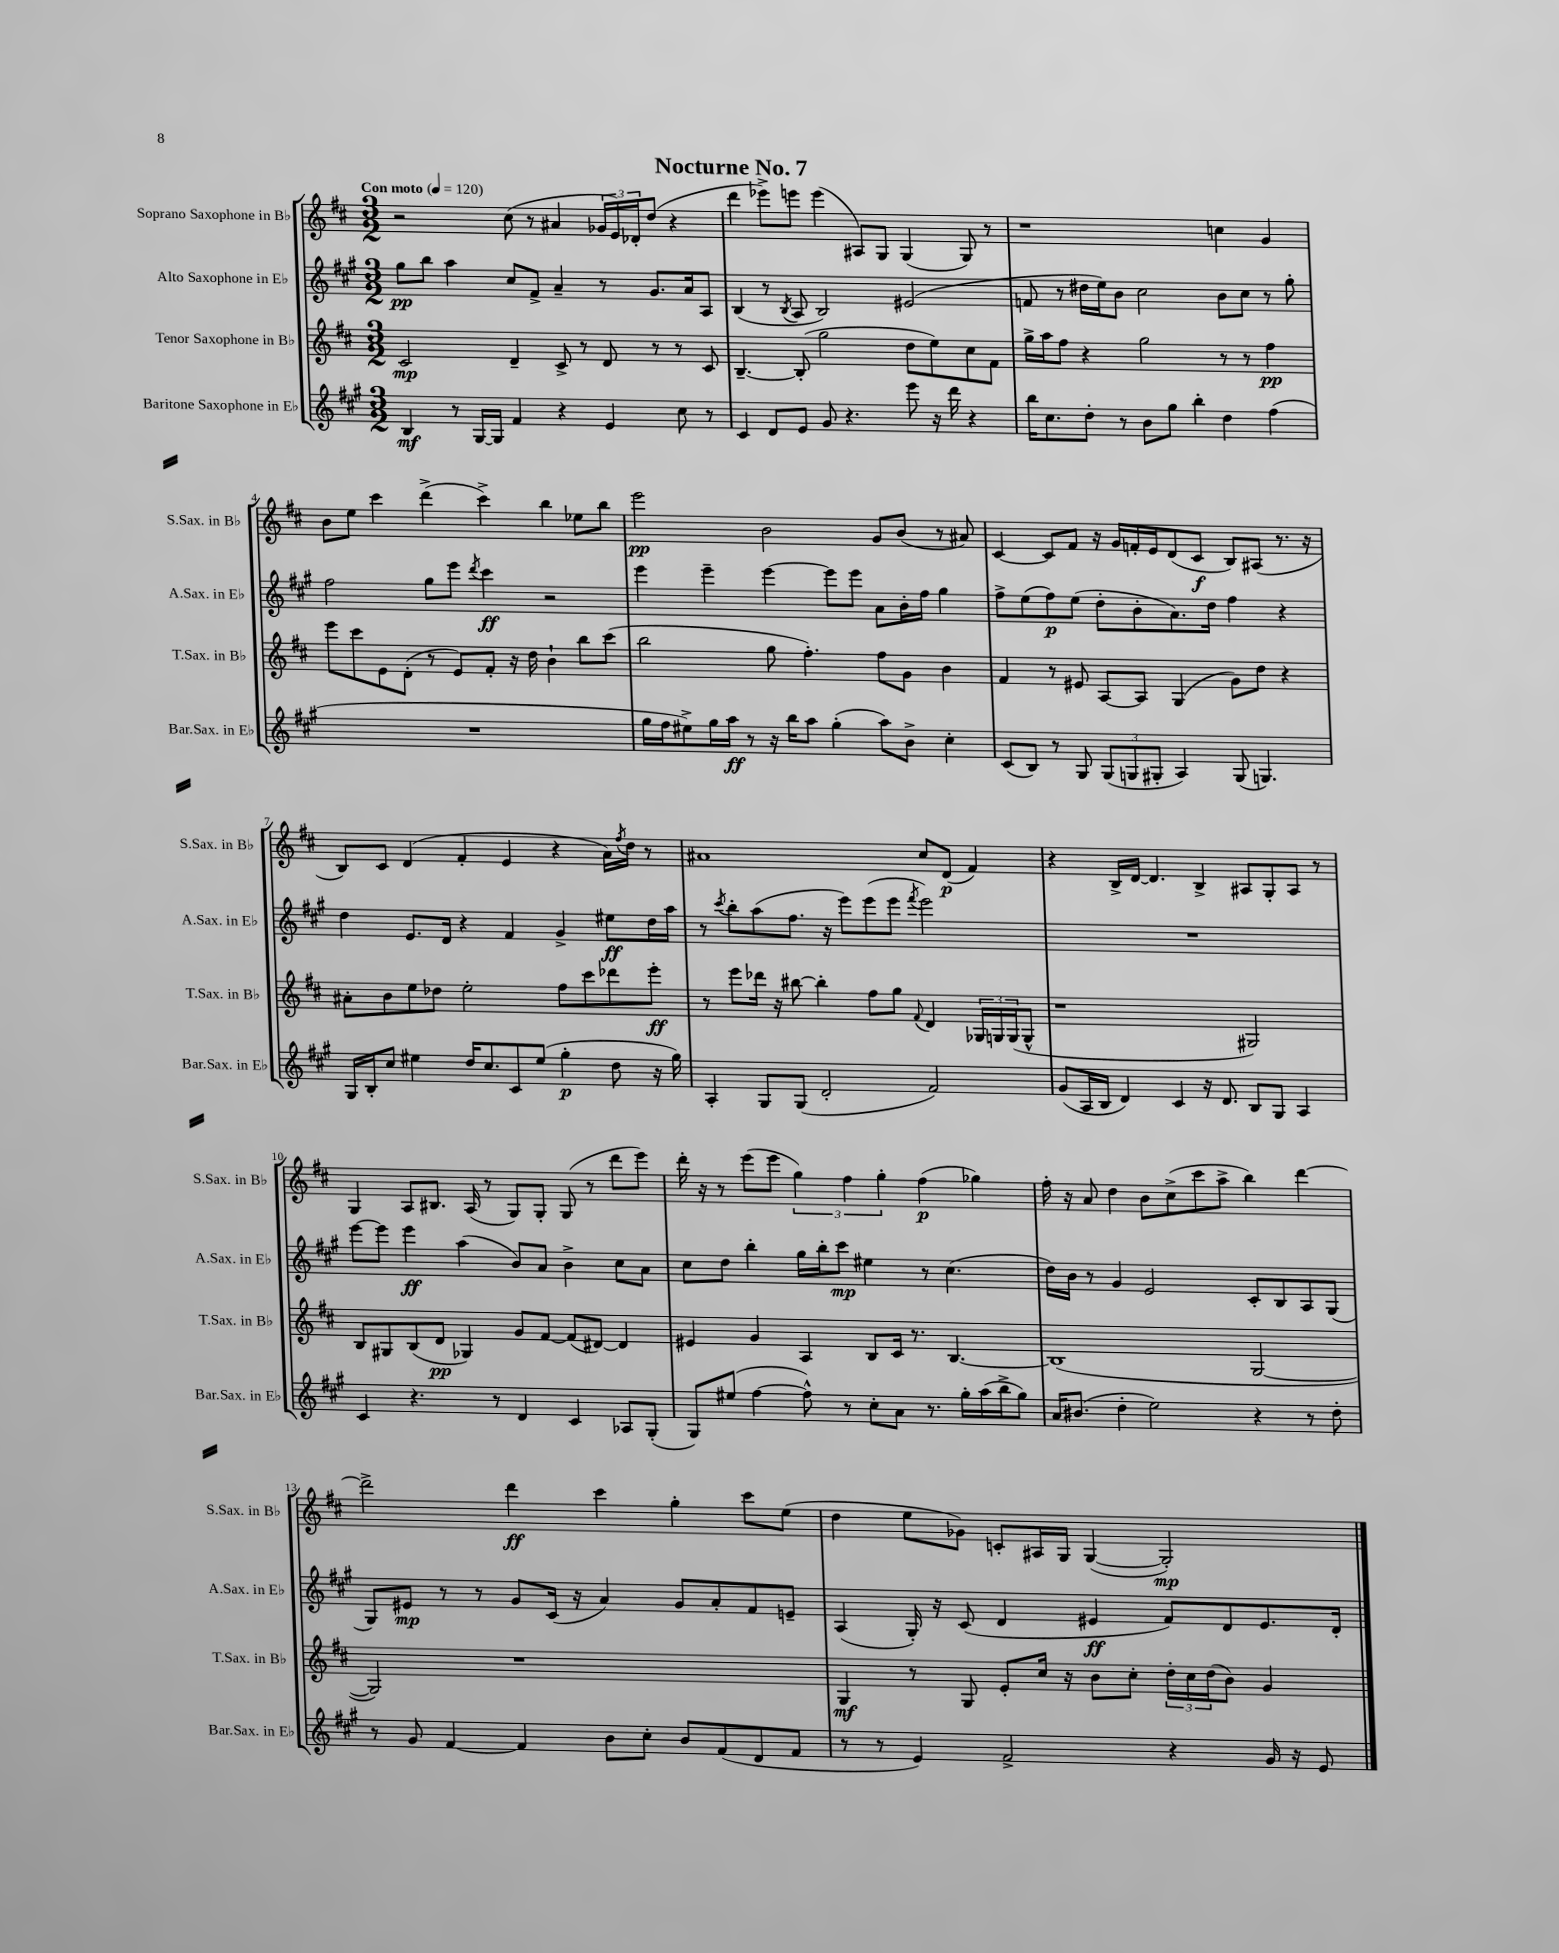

**kern	**dynam	**kern	**dynam	**kern	**dynam	**kern	**dynam
*part4	*part4	*part3	*part3	*part2	*part2	*part1	*part1
*staff4	*staff4	*staff3	*staff3	*staff2	*staff2	*staff1	*staff1
*I"Baritone Saxophone in E♭	*	*I"Tenor Saxophone in B♭	*	*I"Alto Saxophone in E♭	*	*I"Soprano Saxophone in B♭	*
*I'Bar.Sax. in E♭	*	*I'T.Sax. in B♭	*	*I'A.Sax. in E♭	*	*I'S.Sax. in B♭	*
*clefG2	*	*clefG2	*	*clefG2	*	*clefG2	*
*k[f#c#g#]	*	*k[f#c#]	*	*k[f#c#g#]	*	*k[f#c#]	*
*M3/2	*	*M3/2	*	*M3/2	*	*M3/2	*
*MM120	*	*MM120	*	*MM120	*	*MM120	*
=1	=1	=1	=1	=1	=1	=1	=1
!	!	!	!	!	!	!LO:TX:a:B:t=Con moto	!
4B/	mf	2c#/	mp	8gg#\L	pp	2r	.
.	.	.	.	8bb\J	.	.	.
8r	.	.	.	4aa\	.	.	.
[16G#/LL	.	.	.	.	.	.	.
16G#/JJ]	.	.	.	.	.	.	.
4f#/	.	4d~/	.	8cc#/L	.	(8cc#\	.
.	.	.	.	8f#^/J	.	8r	.
4r	.	8c#^/	.	4a~/	.	4a#X/	.
.	.	8r	.	.	.	.	.
4e/	.	8d/	.	8r	.	24g-X/LL	.
.	.	.	.	.	.	24e/)	.
.	.	.	.	.	.	24d-X'/J	.
.	.	8r	.	8.g#/L	.	(8dd/J	.
8cc#\	.	8r	.	.	.	4r	.
.	.	.	.	16a/k	.	.	.
8r	.	8c#/	.	8A/J	.	.	.
=2	=2	=2	=2	=2	=2	=2	=2
4c#/	.	[4.B~/	.	(4B/	.	4ddd\	.
8d/L	.	.	.	8r	.	8eee-X^\L)	.
.	.	.	.	8qB/	.	.	.
8e/J	.	(8B'/]	.	8A/	.	8eeen\J	.
8g#/	.	2gg\	.	2B/)	.	(4eee\	.
4.r	.	.	.	.	.	.	.
.	.	.	.	.	.	8A#X/L)	.
.	.	.	.	.	.	8G/J	.
8eee\	.	8dd\L	.	(2e#X/	.	(4G/	.
16r	.	8ee\)	.	.	.	.	.
16ddd\	.	.	.	.	.	.	.
4r	.	8cc#\	.	.	.	8G/)	.
.	.	8f#\J	.	.	.	8r	.
=3	=3	=3	=3	=3	=3	=3	=3
16bb\KL	.	16gg^\LL	.	8fn/	.	1r	.
8.cc#\	.	16aa\J	.	.	.	.	.
.	.	8ff#\J	.	8r	.	.	.
8dd'\J	.	4r	.	16dd#X\LL	.	.	.
.	.	.	.	16ee\J)	.	.	.
8r	.	.	.	8b\J	.	.	.
8b\L	.	2gg\	.	2cc#\	.	.	.
8gg#\J	.	.	.	.	.	.	.
4bb'\	.	.	.	.	.	.	.
4dd\	.	8r	.	8b\L	.	4ccn\	.
.	.	8r	.	8cc#\J	.	.	.
(4ff#\	.	4ff#\	pp	8r	.	4g/	.
.	.	.	.	8gg#'\	.	.	.
!!LO:LB:g=z
=4	=4	=4	=4	=4	=4	=4	=4
1.r	.	8eee\L	.	2ff#\	.	8b\L	.
.	.	8ccc#\	.	.	.	8ee\J	.
.	.	8e\	.	.	.	4ccc#\	.
.	.	(8d'\J	.	.	.	.	.
.	.	8r	.	8gg#\L	.	(4ddd^\	.
.	.	8e/L)	.	8eee\J	.	.	.
.	.	.	.	8qddd/	.	.	.
.	.	8f#'/J	.	4ccc#\	ff	4ccc#^\)	.
.	.	16r	.	.	.	.	.
.	.	16dd\	.	.	.	.	.
.	.	4b`\	.	2r	.	4bb\	.
.	.	8bb\L	.	.	.	8ee-X\L	.
.	.	(8ccc#\J	.	.	.	8bb\J	.
=5	=5	=5	=5	=5	=5	=5	=5
16gg#\LL	.	2bb\	.	4eee\	.	2eee\	pp
16ff#\J	.	.	.	.	.	.	.
8ee#X^\)	.	.	.	.	.	.	.
16gg#\L	.	.	.	4eee~\	.	.	.
16aa\JJ	ff	.	.	.	.	.	.
8r	.	.	.	.	.	.	.
16r	.	8gg\	.	[4eee\	.	2b\	.
16bb\KL	.	.	.	.	.	.	.
8aa\J	.	4.ff#'\)	.	.	.	.	.
(4gg#'\	.	.	.	8eee\L]	.	.	.
.	.	.	.	8eee\J	.	.	.
8aa\L)	.	8ff#\L	.	8a\L	.	8g/L	.
8b^\J	.	8g\J	.	16b'\L	.	(8b/J	.
.	.	.	.	16ff#\JJ	.	.	.
4cc#'\	.	4b\	.	4gg#\	.	8r	.
.	.	.	.	.	.	8a#X/)	.
=6	=6	=6	=6	=6	=6	=6	=6
(8c#/L	.	4f#/	.	8ff#^\L	.	[4c#/	.
8B/J)	.	.	.	(8ee\	.	.	.
8r	.	8r	.	8ff#\)	p	8c#/L]	.
8G#/	.	8e#X/	.	(8ee\J	.	8f#/J	.
(12G#/L	.	[8A/L	.	8dd'\L	.	16r	.
.	.	.	.	.	.	16g/LL	.
12Gn/	.	.	.	.	.	.	.
.	.	8A/J]	.	8b'\	.	16fn'/	.
12G#X'/J	.	.	.	.	.	.	.
.	.	.	.	.	.	16e/J	.
4A/)	.	(4G/	.	8.a\)	.	(8d/	.
.	.	.	.	.	.	8c#/J	f
.	.	.	.	16dd\Jk	.	.	.
(8G#/	.	8g\L)	.	4ff#\	.	8B/L)	.
4.Gn/)	.	8dd\J	.	.	.	(8A#X/J	.
.	.	4r	.	4r	.	8.r	.
.	.	.	.	.	.	16r	.
!!LO:LB:g=z
=7	=7	=7	=7	=7	=7	=7	=7
16G#/LL	.	8a#X'\L	.	4dd\	.	8B/L)	.
16B'/J	.	.	.	.	.	.	.
8cc#/J	.	8b\	.	.	.	8c#/J	.
4ee#X\	.	8ee\	.	8.e/L	.	(4d/	.
.	.	8dd-X\J	.	.	.	.	.
.	.	.	.	16d/Jk	.	.	.
16dd/KL	.	2ee'\	.	4r	.	4f#'/	.
8.cc#/	.	.	.	.	.	.	.
8c#/	.	.	.	4f#/	.	4e/	.
(8ee#/J	.	.	.	.	.	.	.
4gg#'\	p	8ff#\L	.	4g#^/	.	4r	.
.	.	8ccc#\	.	.	.	.	.
8dd\	.	8ddd-X\	.	8ee#X\L	ff	16a\LL)	.
.	.	.	.	.	.	8qff#/	.
.	.	.	.	.	.	16dd\JJ	.
16r	.	8eee'\J	ff	16dd\L	.	8r	.
16gg#\)	.	.	.	16aa\JJ	.	.	.
=8	=8	=8	=8	=8	=8	=8	=8
4A'/	.	8r	.	8r	.	1a#X	.
.	.	.	.	8qccc#/	.	.	.
.	.	8eee\L	.	8bb'\L	.	.	.
8G#/L	.	16ddd-X\Jk	.	(8aa\	.	.	.
.	.	16r	.	.	.	.	.
(8G#/J	.	[8bb#X\	.	8.ff#\J	.	.	.
2d'/	.	4bb#'\]	.	.	.	.	.
.	.	.	.	16r	.	.	.
.	.	.	.	8eee\L)	.	.	.
.	.	8ff#\L	.	(8eee\	.	.	.
.	.	8gg\J	.	8eee\J	.	.	.
.	.	8qqf#/	.	8qfff#/	.	.	.
2f#/)	.	4d/	.	2eee\)	.	8cc#/L	.
.	.	.	.	.	.	(8d/J	p
.	.	24G-X/LL	.	.	.	4f#/)	.
.	.	24Gn/	.	.	.	.	.
.	.	(24G/J	.	.	.	.	.
.	.	8G^^/J	.	.	.	.	.
=9	=9	=9	=9	=9	=9	=9	=9
(8g#/L	.	1r	.	1.r	.	4r	.
16A/L	.	.	.	.	.	.	.
16B/JJ	.	.	.	.	.	.	.
4d/)	.	.	.	.	.	16B^/LL	.
.	.	.	.	.	.	[16d/JJ	.
.	.	.	.	.	.	4.d/]	.
4c#/	.	.	.	.	.	.	.
16r	.	.	.	.	.	4B^/	.
8.d/	.	.	.	.	.	.	.
8B/L	.	2G#X/)	.	.	.	8A#X/L	.
8G#/J	.	.	.	.	.	8G'/	.
4A/	.	.	.	.	.	8A#/J	.
.	.	.	.	.	.	8r	.
!!LO:LB:g=z
=10	=10	=10	=10	=10	=10	=10	=10
4c#/	.	8B/L	.	[8eee\L	.	4G/	.
.	.	8G#X/	.	8eee\J]	.	.	.
4.r	.	(8B/	.	4eee\	ff	8A/L	.
.	.	8d/J	pp	.	.	8.B#X/J	.
.	.	4G-X/)	.	(4aa\	.	.	.
.	.	.	.	.	.	(16A/	.
8r	.	.	.	.	.	8r	.
4d/	.	8g/L	.	8b/L)	.	8G/L)	.
.	.	[8f#/J	.	8a/J	.	8G'/J	.
4c#/	.	(8f#/L]	.	4b^\	.	(8G/	.
.	.	[8d#X/J)	.	.	.	8r	.
8A-X/L	.	4d#/]	.	8cc#\L	.	8ddd\L	.
(8G#'/J	.	.	.	8a\J	.	8eee\J)	.
=11	=11	=11	=11	=11	=11	=11	=11
8G#/L)	.	4e#X/	.	8cc#\L	.	16ddd'\	.
.	.	.	.	.	.	16r	.
(8ee#X/J	.	.	.	8dd\J	.	8r	.
[4ff#\	.	4g/	.	4bb'\	.	(8eee\L	.
.	.	.	.	.	.	8eee\J	.
8ff#^^\])	.	4A/	.	16gg#\LL	.	6gg\)	.
.	.	.	.	16bb'\J	.	.	.
8r	.	.	.	8ccc#\J	mp	.	.
.	.	.	.	.	.	6ff#\	.
8cc#'\L	.	8B/L	.	4ee#X\	.	.	.
.	.	.	.	.	.	6gg'\	.
8a\J	.	16c#/Jk	.	.	.	.	.
.	.	8.r	.	.	.	.	.
8.r	.	.	.	8r	.	(4ff#\	p
.	.	[4.B/	.	(4.cc#\	.	.	.
16gg#'\LL	.	.	.	.	.	.	.
(16aa\	.	.	.	.	.	4gg-X\)	.
16bb^\J	.	.	.	.	.	.	.
8gg#\J)	.	.	.	.	.	.	.
=12	=12	=12	=12	=12	=12	=12	=12
16a/KL	.	(1B]	.	16dd\LL)	.	16ff#'\	.
(8.b#X/J	.	.	.	16b\JJ	.	16r	.
.	.	.	.	8r	.	8a/	.
4dd'\	.	.	.	4g#/	.	4dd\	.
2ee\)	.	.	.	2e/	.	8b\L	.
.	.	.	.	.	.	(8cc#^\	.
.	.	.	.	.	.	8ccc#\	.
.	.	.	.	.	.	8aa^\J	.
4r	.	[2G/	.	8c#'/L	.	4bb\)	.
.	.	.	.	8B/	.	.	.
8r	.	.	.	8A/	.	[4ddd\	.
8dd'\	.	.	.	(8G#/J	.	.	.
!!LO:LB:g=z
=13	=13	=13	=13	=13	=13	=13	=13
8r	.	2G/])	.	8G#/L)	.	2ddd^\]	.
8g#/	.	.	.	8e#X/J	mp	.	.
[4f#/	.	.	.	8r	.	.	.
.	.	.	.	8r	.	.	.
4f#/]	.	1r	.	8g#/L	.	4ddd\	ff
.	.	.	.	(16c#/Jk	.	.	.
.	.	.	.	16r	.	.	.
8b\L	.	.	.	4a/)	.	4ccc#\	.
8cc#'\J	.	.	.	.	.	.	.
8b/L	.	.	.	8g#/L	.	4gg'\	.
(8f#/	.	.	.	8a'/	.	.	.
8d/	.	.	.	8f#/	.	8ccc#\L	.
8f#/J	.	.	.	8en~/J	.	(8ee\J	.
=14	=14	=14	=14	=14	=14	=14	=14
8r	.	4G/	mf	(4A/	.	4dd\	.
8r	.	.	.	.	.	.	.
4e/)	.	8r	.	16G#'/)	.	8ee\L	.
.	.	.	.	16r	.	.	.
.	.	8G/	.	(8c#/	.	8g-X\J)	.
2f#^/	.	8e'/L	.	4d/	.	8cn'/L	.
.	.	16cc#/Jk	.	.	.	16A#X/L	.
.	.	16r	.	.	.	16G/JJ	.
.	.	8b\L	.	4e#X/	ff	([4G/	.
.	.	8cc#'\J	.	.	.	.	.
4r	.	24dd'\LL	.	8f#/L)	.	2G'/])	mp
.	.	24cc#\	.	.	.	.	.
.	.	(24dd\J	.	.	.	.	.
.	.	8b\J)	.	8d/	.	.	.
16g#/	.	4g/	.	8.e#/	.	.	.
16r	.	.	.	.	.	.	.
8e/	.	.	.	.	.	.	.
.	.	.	.	16d'/Jk	.	.	.
==	==	==	==	==	==	==	==
*-	*-	*-	*-	*-	*-	*-	*-
